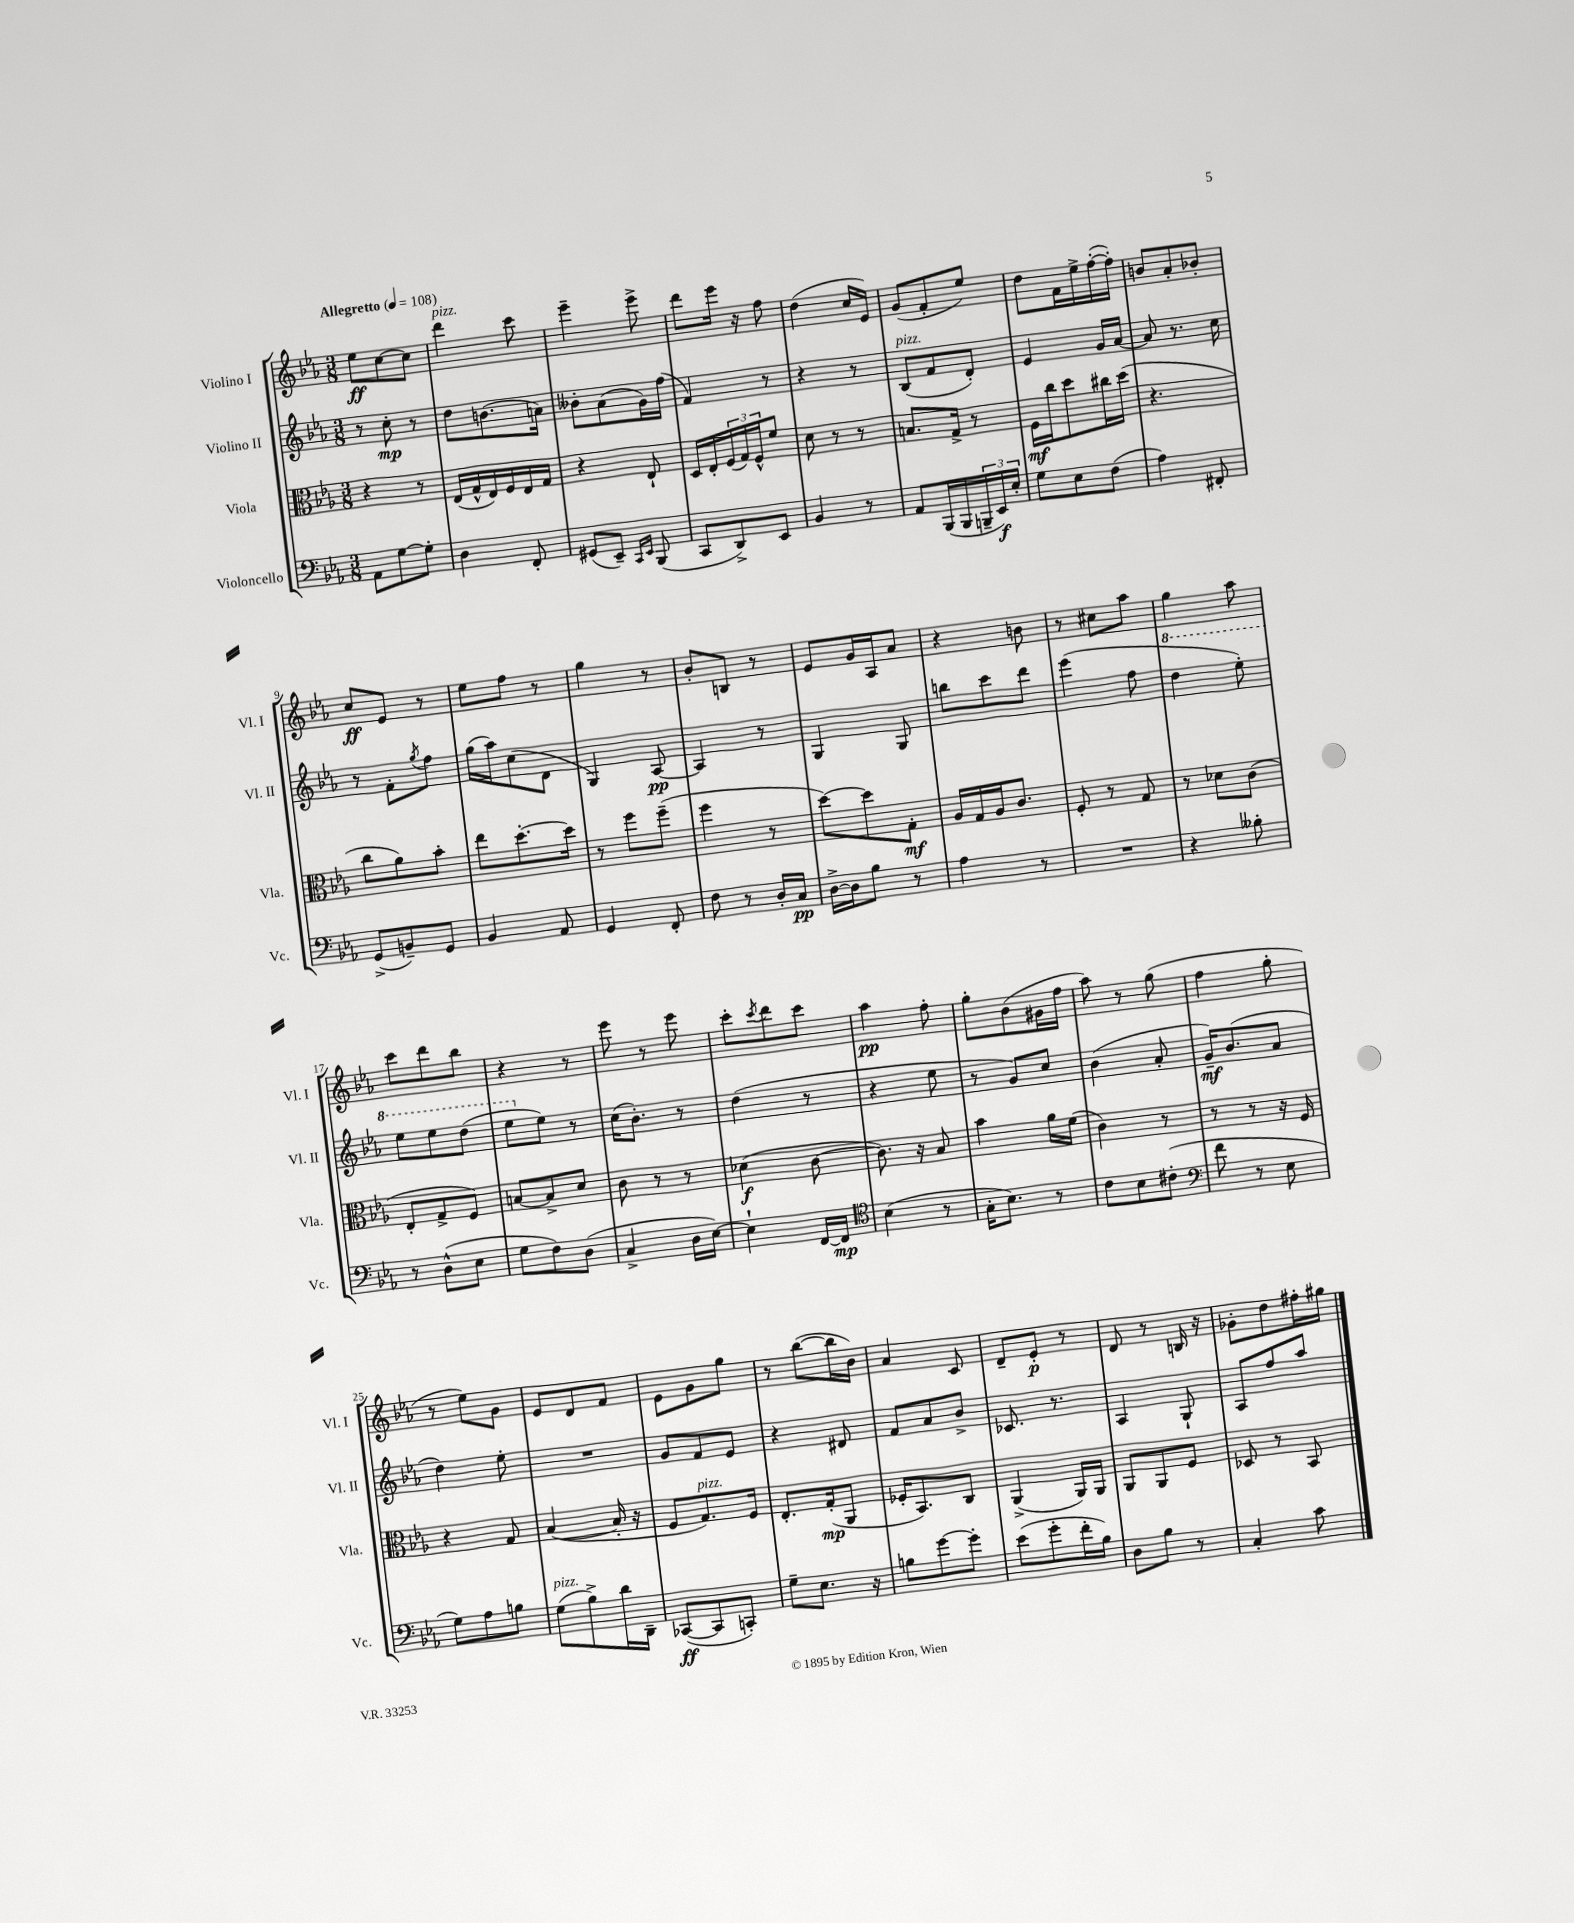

**kern	**kern	**kern	**kern
*staff4	*staff3	*staff2	*staff1
*clefF4	*clefC3	*clefG2	*clefG2
*k[b-e-a-]	*k[b-e-a-]	*k[b-e-a-]	*k[b-e-a-]
*M3/8	*M3/8	*M3/8	*M3/8
*MM108	*MM108	*MM108	*MM108
8AA-	4r	8r	8ee-
[8G	.	8cc'	[8cc
8G']	8r	8r	8cc]
=	=	=	=
4D	(16E-	8dd	4ddd
.	16G^^	.	.
.	16E-)	(8.b	.
.	16F	.	.
8FF'	16E-	.	8ccc
.	16G	16a)	.
=	=	=	=
(8GG#	4r	8b--'	4eee-~
8EE-~)	.	(8a-	.
16qqCC	.	.	.
16qqEE-	.	.	.
(8BBB-	8E-`	16g)	8eee-^
.	.	(16ff	.
=	=	=	=
8CC	16D	4f)	8ddd
.	16E-'	.	.
8DD^)	(24F	.	16eee-
.	24G)	.	.
.	.	.	16r
.	24F^^	.	.
8EE-	8f	8r	8ff
=	=	=	=
4BB-	8d	4r	(4dd
.	8r	.	.
8r	8r	8r	16cc
.	.	.	16e-)
=	=	=	=
8AA-	8.B	(8B-	(8g
(16BBB-	.	8f	8f'
16BBB-	16G^	.	.
24BBB~	8r	8d')	8ee-)
24EE-)	.	.	.
24E-'	.	.	.
=	=	=	=
8G	16F	4e-	8dd
.	16cc	.	.
8E-	8dd	.	16f
.	.	.	16ee-^
(8F	16cc#	16g	([16ff'
.	(16dd	[16a-	16ff'])
=	=	=	=
4A-)	4.r	8a-]	8b
.	.	8.r	8a-'
8FF#'	.	.	8b-'
.	.	16cc	.
=	=	=	=
(8GG^	8cc	8r	8cc
8BB~)	8a-)	8f'	8e-
.	.	8qgg	.
8GG	8b-'	8ff	8r
=	=	=	=
4BB-	8ee-	(16gg	8ee-
.	.	16aa-)	.
.	[8.dd'	(8cc	8ff
8AA-	.	8d	8r
.	16dd]	.	.
=	=	=	=
4GG	8r	4G)	4gg
.	8ff	.	.
8FF'	(8ff~	[8A-	8r
=	=	=	=
8F	4ff	4A-]	8b-'
8r	.	.	8B
16D'	8r	8r	8r
16C	.	.	.
=	=	=	=
[16D^	[8dd)	4G	8e-
16D]	.	.	.
8B-	8dd]	.	16g
.	.	.	16A-
8r	8G'	8G	8a-
=	=	=	=
4A-	16A-	8bb	4r
.	16G	.	.
.	16A-	8ccc	.
.	8.c	.	.
8r	.	8ddd	8b
=	=	=	=
4.r	8F'	(4eee-	8r
.	8r	.	8cc#
.	8G	8ff	8aa-
=	=	=	=
4r	8r	4ddd	4gg
.	8d-	.	.
8B--'	(8c	8eee-')	8aa-
=	=	=	=
8r	8E-'	8eee-	8ccc
(8D^^	8G^	8eee-	8ddd
8E-	8F)	(8ddd	8bb-
=	=	=	=
8G	[8B	8eee-	4r
8F)	8B^]	8ee-)	.
(8D	8d	8r	8r
=	=	=	=
4C^	8c	(16cc	8eee-
.	.	8.b-')	.
.	8r	.	8r
16D	8r	8r	8eee-
[16E-)	.	.	.
=	=	=	=
4E-`]	(4d-	(4dd	8ccc'
.	.	.	8qccc
.	.	.	8ddd
[16FF	[8c	8r	8ccc
16FF]	.	.	.
=	=	=	=
*clefC4	*	*	*
(4B-	8.c])	4r	4aa-
.	16r	.	.
8r	8B-	8ee-	8ff'
=	=	=	=
16G'	4b-	8r	8gg'
8.B-)	.	.	.
.	.	8g)	(8b-
8r	16a-	8cc	16g#
.	(16f	.	16ff
=	=	=	=
8c	4c)	(4b-	8aa-)
8B-	.	.	8r
(8c#'	8r	8a-'	(8gg
=	=	=	=
*clefF4	*	*	*
8f	8r	16g~)	4ff
.	.	(8.b-	.
8r	8r	.	.
8E-	16r	8a-	8gg'
.	16F	.	.
=	=	=	=
8G)	4r	4dd)	8r
8A-	.	.	8ee-)
8B	8G	8ee-'	8g
=	=	=	=
(8G	([4B-	4.r	8e-
8B-^)	.	.	8d
16d	16B-']	.	8f
16DD~	16r	.	.
=	=	=	=
([8CC-	8F	8g	8e-
8CC-]	8.G)	8f	8g
8CC')	.	8e-	8gg
.	16F	.	.
=	=	=	=
8G~	8.E-'	4r	8r
8.E-	.	.	([8bb-
.	(16G'	.	.
.	8AA-	8d#	16bb-]
16r	.	.	16b-)
=	=	=	=
8B	16F-'	8f	4a-
.	8.BB-)	.	.
[8g	.	8a-	.
8g']	8C	8b-^	8c
=	=	=	=
(8e-	(4AA-^	8.c-	8d~
8g'	.	.	8e-'
.	.	8.r	.
16f'	16AA-)	.	8r
16B-)	16AA-	.	.
=	=	=	=
8D	8AA-	4A-	8d
8B-	8AA-	.	8r
8r	8F	8G`	16B
.	.	.	16r
=	=	=	=
4C'	8D-	8A-	8g-'
.	8r	8ff	8dd
8c	8BB-	8aa-	16ff#'
.	.	.	16gg#
==	==	==	==
*-	*-	*-	*-
